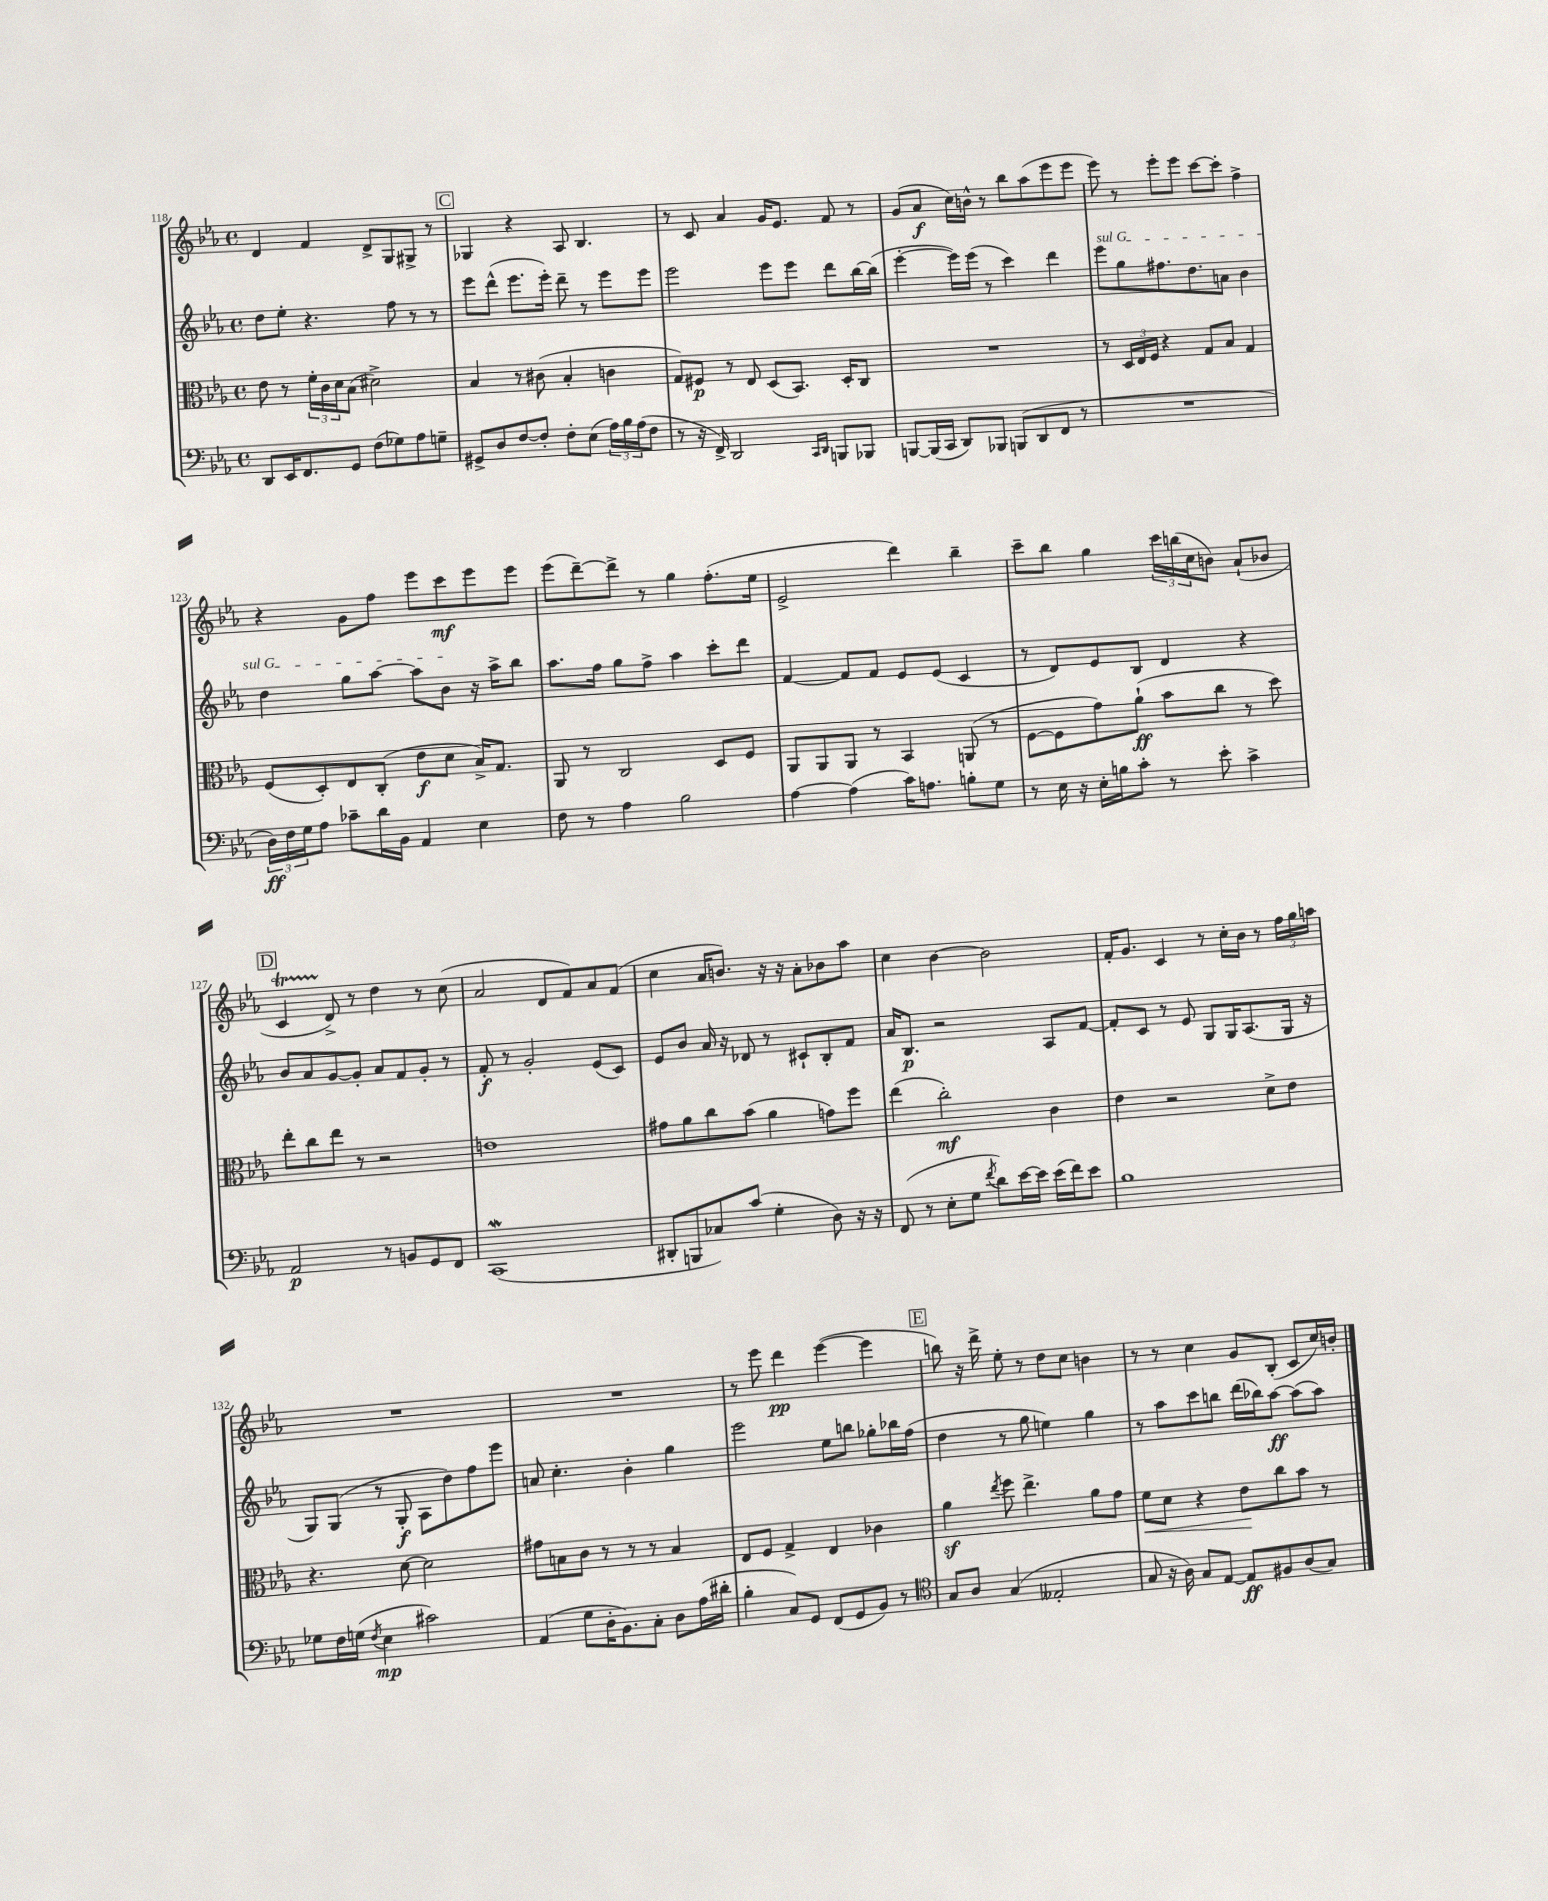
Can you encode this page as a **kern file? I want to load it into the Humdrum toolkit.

**kern	**dynam	**kern	**dynam	**kern	**dynam	**kern	**dynam
*part4	*part4	*part3	*part3	*part2	*part2	*part1	*part1
*staff4	*staff4	*staff3	*staff3	*staff2	*staff2	*staff1	*staff1
*clefF4	*	*clefC3	*	*clefG2	*	*clefG2	*
*k[b-e-a-]	*	*k[b-e-a-]	*	*k[b-e-a-]	*	*k[b-e-a-]	*
*M4/4	*	*M4/4	*	*M4/4	*	*M4/4	*
*met(c)	*	*met(c)	*	*met(c)	*	*met(c)	*
=118	=118	=118	=118	=118	=118	=118	=118
8DD/L	.	8e-\	.	8dd\L	.	4d/	.
16EE-/K	.	8r	.	8ee-'\J	.	.	.
8.FF/	.	.	.	.	.	.	.
.	.	24f'\LL	.	4.r	.	4f/	.
.	.	24c\	.	.	.	.	.
.	.	24d\J	.	.	.	.	.
8GG/J	.	(8B-\J	.	.	.	.	.
(8F\L	.	2d#X^\)	.	.	.	8d^/L	.
8G-X\)	.	.	.	8ff\	.	8G/	.
8A-\	.	.	.	8r	.	8G#X^/J	.
8Gn~\J	.	.	.	8r	.	8r	.
!!LO:REH:place=s1:t=C
=119	=119	=119	=119	=119	=119	=119	=119
8GG#X^/L	.	4B-/	.	8eee-\L	.	4G-X/	.
8D/	.	.	.	(8ddd^^\J	.	.	.
[8F/	.	8r	.	8.eee-\L	.	4r	.
8F'/J]	.	(8c#X\	.	.	.	.	.
.	.	.	.	16eee-'\Jk)	.	.	.
8F'\L	.	4B-'/	.	8ddd~\	.	8A-/	.
(8E-\J	.	.	.	8r	.	4.B-/	.
24A-\LL)	.	4cn\	.	8eee-\L	.	.	.
24B-\	.	.	.	.	.	.	.
(24A-\J	.	.	.	.	.	.	.
8F\J	.	.	.	8eee-\J	.	.	.
=120	=120	=120	=120	=120	=120	=120	=120
8r	.	8G/L)	.	2eee-\	.	8r	.
16r	.	8F#X/J	p	.	.	8c/	.
16FF^/)	.	.	.	.	.	.	.
2DD/	.	8r	.	.	.	4a-/	.
.	.	8E-/	.	.	.	.	.
.	.	(8D/L	.	8eee-\L	.	16g/KL	.
.	.	.	.	.	.	8.e-/J	.
.	.	8.BB-/J)	.	8eee-\J	.	.	.
16qqCC/LL	.	.	.	.	.	.	.
16qqDD/JJ	.	.	.	.	.	.	.
8BBBn/L	.	.	.	8ddd\L	.	8f/	.
.	.	16D'/KL	.	.	.	.	.
8BBB-X/J	.	8C/J	.	[16bb-\L	.	8r	.
.	.	.	.	(16bb-\JJ]	.	.	.
=121	=121	=121	=121	=121	=121	=121	=121
[8BBBn/L	.	1r	.	[4eee-'\	.	(8g/L	.
(16BBB/L]	.	.	.	.	.	8a-/J	f
16CC/JJ	.	.	.	.	.	.	.
8DD/L)	.	.	.	16eee-\LL])	.	16cc\LL)	.
.	.	.	.	(16eee-\JJ	.	16bn^^\JJ	.
8BBB-X/J	.	.	.	8r	.	8r	.
(8BBBn/L	.	.	.	4ccc\)	.	8bb-\L	.
8DD/	.	.	.	.	.	(8aa-\	.
8FF/J	.	.	.	4ddd\	.	8eee-\	.
8r	.	.	.	.	.	8eee-\J	.
=122	=122	=122	=122	=122	=122	=122	=122
!	!	!	!	!LO:TX:a:i:t=sul G	!	!	!
1r	.	8r	.	8eee-\L	.	8eee-\)	.
.	.	24D/LL	.	8gg\	.	8r	.
.	.	24E-/	.	.	.	.	.
.	.	24F/JJ	.	.	.	.	.
.	.	4r	.	8.ff#X\	.	8eee-'\L	.
.	.	.	.	.	.	8eee-\J	.
.	.	.	.	8.dd\	.	.	.
.	.	8G/L	.	.	.	[8ccc\L	.
.	.	8B-/J	.	8an\J	.	8ccc'\J]	.
.	.	4G/	.	4b-\	.	4ff^\	.
!!LO:LB:g=z
=123	=123	=123	=123	=123	=123	=123	=123
24D\LL)	ff	(8F/L	.	4dd\	.	4r	.
24F\	.	.	.	.	.	.	.
24G\J	.	.	.	.	.	.	.
8A-\J	.	8D'/)	.	.	.	.	.
8c-X~\L	.	8E-/	.	8gg\L	.	8g\L	.
16d\L	.	(8C'/J	.	[8aa-\J	.	8ff\J	.
16BB-\JJ	.	.	.	.	.	.	.
4AA-/	.	8e-\L	f	8aa-\L]	.	8eee-\L	.
.	.	8d\J	.	8b-\J	.	8ccc\	mf
4E-\	.	16B-^/KL)	.	16r	.	8eee-\	.
.	.	8.G/J	.	16aa-^\KL	.	.	.
.	.	.	.	8bb-\J	.	8eee-\J	.
=124	=124	=124	=124	=124	=124	=124	=124
8F\	.	8AA-/	.	8.aa-\L	.	(8eee-\L	.
8r	.	8r	.	.	.	[8ddd~\)	.
.	.	.	.	16ff\Jk	.	.	.
4A-\	.	2C/	.	8gg\L	.	8ddd^\J]	.
.	.	.	.	8ff^\J	.	8r	.
2B-\	.	.	.	4aa-\	.	4gg\	.
.	.	8D/L	.	8ccc'\L	.	(8.ff'\L	.
.	.	8F/J	.	8ddd\J	.	.	.
.	.	.	.	.	.	16ee-\Jk	.
=125	=125	=125	=125	=125	=125	=125	=125
[4A-\	.	8AA-/L	.	[4f/	.	2e-^/	.
.	.	8AA-/	.	.	.	.	.
(4A-\]	.	8AA-/J	.	8f/L]	.	.	.
.	.	8r	.	8f/J	.	.	.
16c\KL)	.	4BB-/	.	8e-/L	.	4ddd\)	.
8.An\J	.	.	.	.	.	.	.
.	.	.	.	(8e-/J	.	.	.
8Bn'\L	.	(8AAn/	.	4c/	.	4bb-~\	.
8G\J	.	8r	.	.	.	.	.
=126	=126	=126	=126	=126	=126	=126	=126
8r	.	[8F\L	.	8r	.	8ccc~\L	.
16E-\	.	8F\]	.	8d/L)	.	8bb-\J	.
16r	.	.	.	.	.	.	.
16E-'\LL	.	8g\)	.	8e-/	.	4gg\	.
16Bn\J	.	.	.	.	.	.	.
8c'\J	.	(8a-`\J	ff	8B-/J	.	.	.
8r	.	8b-\L	.	4d/	.	24ccc\LL	.
.	.	.	.	.	.	(24bbn\	.
.	.	.	.	.	.	24cc\J	.
8e-'\	.	8cc\J	.	.	.	8bn\J)	.
4c^\	.	8r	.	4r	.	(8a-`/L	.
.	.	8dd\)	.	.	.	8b-X/J	.
!!LO:LB:g=z
!!LO:REH:place=s1:t=D
=127	=127	=127	=127	=127	=127	=127	=127
2AA-/	p	8ee-'\L	.	8b-/L	.	4cT/	.
.	.	8cc\	.	8a-/	.	.	.
.	.	8ee-\J	.	[8g/	.	8d^/)	.
.	.	8r	.	8g'/J]	.	8r	.
8r	.	2r	.	8a-/L	.	4dd\	.
8BBn/L	.	.	.	8f/	.	.	.
8GG/	.	.	.	8g'/J	.	8r	.
8FF/J	.	.	.	8r	.	(8cc\	.
=128	=128	=128	=128	=128	=128	=128	=128
(1CCW	.	1en	.	8f'/	f	2a-/	.
.	.	.	.	8r	.	.	.
.	.	.	.	2g'/	.	.	.
.	.	.	.	.	.	8d/L	.
.	.	.	.	.	.	8f/)	.
.	.	.	.	(8e-/L	.	8a-/	.
.	.	.	.	8c/J)	.	(8f/J	.
=129	=129	=129	=129	=129	=129	=129	=129
8DD#X'/L	.	8g#X\L	.	8e-/L	.	4cc\	.
8BBBn/	.	8a-\	.	8b-/J	.	.	.
8C-X/)	.	8cc\	.	16a-/	.	16a-/KL	.
.	.	.	.	16r	.	8.bn/J)	.
(8c/J	.	(8b-\J	.	8d-X/	.	.	.
4G'\	.	4a-\	.	8r	.	16r	.
.	.	.	.	.	.	16r	.
.	.	.	.	8c#X`/L	.	8a-'\L	.
8D\)	.	8gn\L)	.	8B-'/	.	8b-X\	.
16r	.	8ff\J	.	8f/J	.	8aa-\J	.
16r	.	.	.	.	.	.	.
=130	=130	=130	=130	=130	=130	=130	=130
(8FF/	.	(4ee-\	.	16a-/KL	.	4cc\	.
.	.	.	.	8.B-/J	p	.	.
8r	.	.	.	.	.	.	.
8E-'\L	.	2cc'\)	mf	2r	.	[4b-\	.
8G\J	.	.	.	.	.	.	.
8qf/	.	.	.	.	.	.	.
8d\L)	.	.	.	.	.	2b-\]	.
[16e-\L	.	.	.	.	.	.	.
16e-\JJ]	.	.	.	.	.	.	.
(16e-\LL	.	4c\	.	8A-/L	.	.	.
16f\J)	.	.	.	.	.	.	.
8e-\J	.	.	.	[8f/J	.	.	.
=131	=131	=131	=131	=131	=131	=131	=131
1B-	.	4e-\	.	8f'/L]	.	16f'/KL	.
.	.	.	.	.	.	8.g/J	.
.	.	.	.	8c/J	.	.	.
.	.	2r	.	8r	.	4c/	.
.	.	.	.	8e-/	.	.	.
.	.	.	.	8G/L	.	8r	.
.	.	.	.	16G/K	.	16cc'\LL	.
.	.	.	.	(8.A-/	.	16b-\JJ	.
.	.	8d^\L	.	.	.	8r	.
.	.	8e-\J	.	16G/Jk	.	24ff\LL	.
.	.	.	.	.	.	24gg\	.
.	.	.	.	16r	.	.	.
.	.	.	.	.	.	24aan\JJ	.
!!LO:LB:g=z
=132	=132	=132	=132	=132	=132	=132	=132
8G-X\L	.	4.r	.	8G/L)	.	1r	.
16F\L	.	.	.	(8G/J	.	.	.
(16Gn\JJ	.	.	.	.	.	.	.
8qF/	.	.	.	.	.	.	.
4E-\	mp	.	.	8r	.	.	.
.	.	[8d\	.	8G'/	f	.	.
2c#X\)	.	2d\]	.	8A-\L	.	.	.
.	.	.	.	8dd\)	.	.	.
.	.	.	.	8ff\	.	.	.
.	.	.	.	8eee-\J	.	.	.
=133	=133	=133	=133	=133	=133	=133	=133
(4AA-/	.	8g#X\L	.	8an/	.	1r	.
.	.	8Bn\	.	4.cc'\	.	.	.
8G\L	.	8c\J	.	.	.	.	.
16D'\K	.	8r	.	.	.	.	.
8.BB-\)	.	.	.	.	.	.	.
.	.	8r	.	4b-'\	.	.	.
8C'\J	.	8r	.	.	.	.	.
8D\L	.	4B/	.	4gg\	.	.	.
(16A-\L	.	.	.	.	.	.	.
16d#X'\JJ	.	.	.	.	.	.	.
=134	=134	=134	=134	=134	=134	=134	=134
4B-'\	.	8E-/L	.	2eee-\	.	8r	.
.	.	8F/J	.	.	.	8eee-\	.
8C/L)	.	4G^/	.	.	.	4ddd\	pp
8GG/J	.	.	.	.	.	.	.
(8FF/L	.	4E-/	.	8ee-\L	.	([4eee-\	.
8GG/	.	.	.	8bbn\J	.	.	.
8BB-/J)	.	4c-X\	.	8gg-X'\L	.	4eee-\]	.
8r	.	.	.	16bb-X\L	.	.	.
.	.	.	.	(16ff\JJ	.	.	.
!!LO:REH:place=s1:t=E
=135	=135	=135	=135	=135	=135	=135	=135
*clefC4	*	*	*	*	*	*	*
8G/L	.	4a-z\	.	4dd\	.	8bbn\)	.
8A-/J	.	.	.	.	.	16r	.
.	.	.	.	.	.	16ddd^\	.
.	.	8qee-/	.	.	.	.	.
(4G/	.	8ff\	.	8r	.	8ee-'\	.
.	.	4.ee-^\	.	8gg\	.	8r	.
2E--X'/	.	.	.	4een\)	.	8dd\L	.
.	.	.	.	.	.	8cc\J	.
.	.	8a-\L	.	4gg\	.	4bn\	.
.	.	8g\J	.	.	.	.	.
=136	=136	=136	=136	=136	=136	=136	=136
!	!	!	!LO:HP:b	!	!	!	!
8G/	.	8f\L	<	8r	.	8r	.
16r	.	8d\J	.	8aa-\L	.	8r	.
16A-\)	.	.	.	.	.	.	.
8G/L	.	4r	.	8ccc\	.	4cc\	.
[8E-/J	.	.	.	8bbn\J	.	.	.
8E-/L]	ff	8e-\L	.	(16ddd\LL	.	8g/L	.
.	.	.	.	16bb-X\J)	.	.	.
8F#X/	.	8cc\	[	[8aa-\J	ff	(8B-'/J	.
(8A-/	.	8b-\J	.	(8aa-\L]	.	8c/L	.
8G/J)	.	8r	.	8aa-\J)	.	16cc/L)	.
.	.	.	.	.	.	16bn'/JJ	.
==	==	==	==	==	==	==	==
*-	*-	*-	*-	*-	*-	*-	*-
